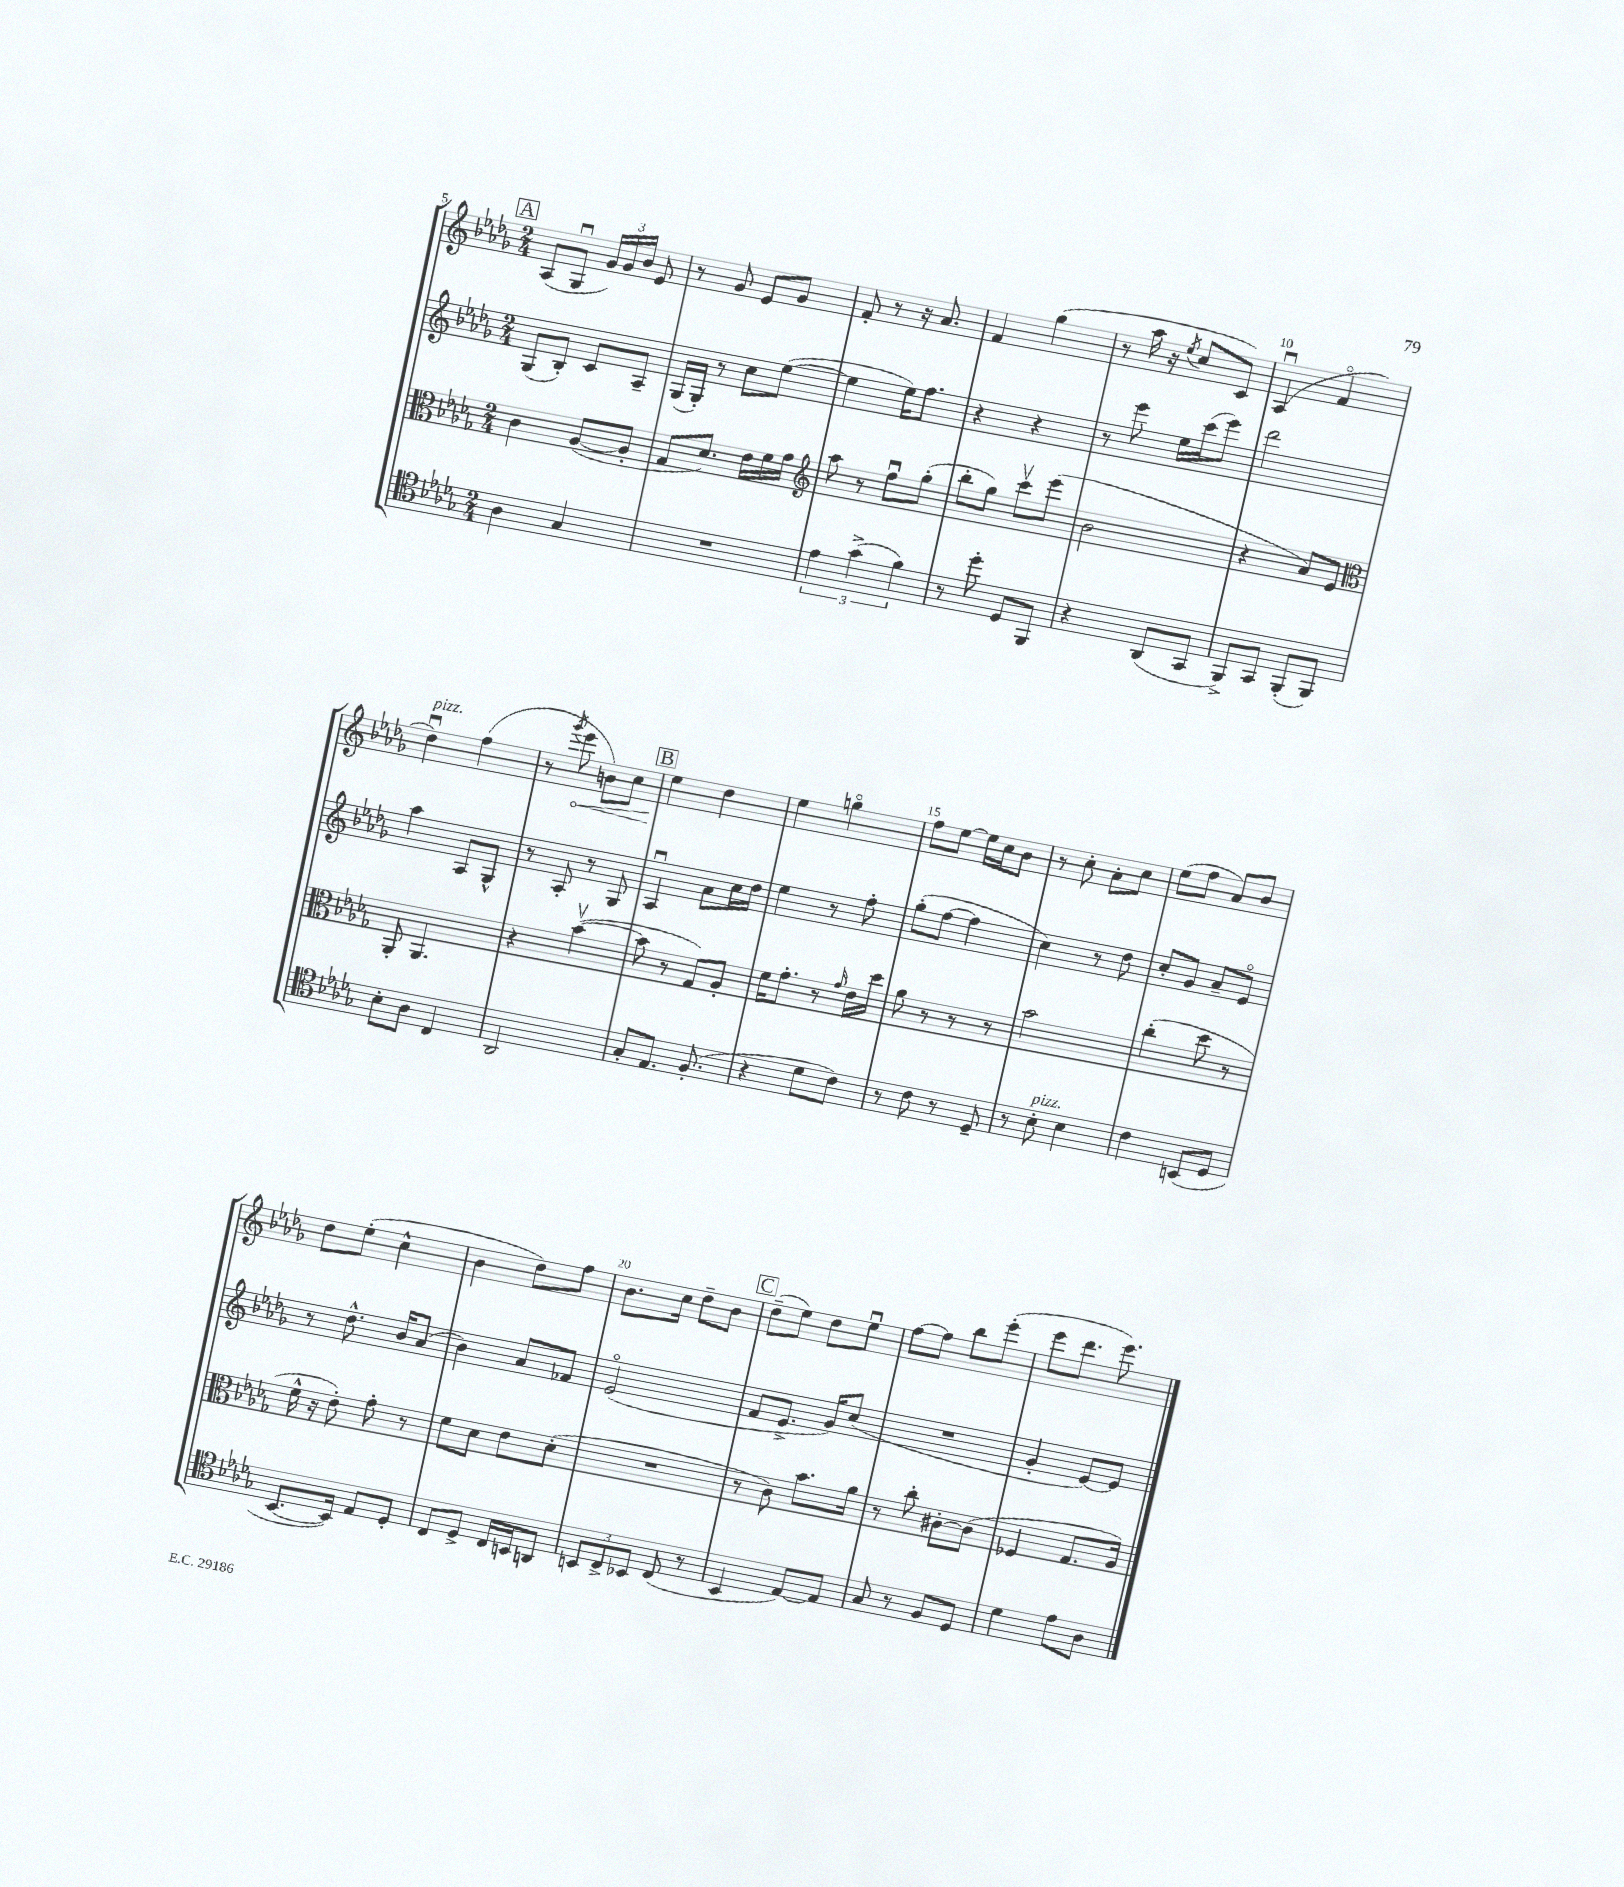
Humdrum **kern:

**kern	**kern	**kern	**kern
*staff4	*staff3	*staff2	*staff1
*clefC4	*clefC3	*clefG2	*clefG2
*k[b-e-a-d-g-]	*k[b-e-a-d-g-]	*k[b-e-a-d-g-]	*k[b-e-a-d-g-]
*M2/4	*M2/4	*M2/4	*M2/4
4A-\	4c\	(8G-/L	(8A-/L
.	.	8B-'/J)	8G-u/J
4G-/	([8A-/L	8c/L	24g-/LL)
.	.	.	24g-/
.	.	.	24b-/JJ
.	8A-'/]J	8A-~/J	8e-/
=	=	=	=
2r	8G-/L	(16G-/LL	8r
.	.	16G-'/JJ)	.
.	8.d-/J)	8r	8g-/
.	.	8cc\L	8e-/L
.	16e-\LL	.	.
.	16f\	([8ee-\J	8g-/J
.	16g-\JJ	.	.
=	=	=	=
*	*clefG2	*	*
6e-\	8aa-\	4ee-\]	8f'/
.	8r	.	8r
(6g-^\	.	.	.
.	8ffu\L	16ee-\LK)	16r
.	.	8.ff\J	8.a-/
6f\)	.	.	.
.	(8gg-'\J	.	.
=	=	=	=
8r	8bb-'\L	4r	4f/
8dd-'\	8gg-\J)	.	.
8D-/L	8cccv\L	4r	(4gg-\
8FF/J	(8eee-\J	.	.
=	=	=	=
4r	2b-\	8r	8r
.	.	8eee-\	16aa-\
.	.	.	16r
.	.	.	8qee-/
(8AA-/L	.	16ee-\LL	8cc/L
.	.	(16ccc\J	.
8GG-/J	.	8eee-\J)	8c/J)
=	=	=	=
8FF^/L)	4r	2ddd-\	(4A-u/
8GG-/J	.	.	.
(8FF'/L	8a-/L)	.	4fo/
8FF/J)	8e-/J	.	.
=	=	=	=
*	*clefC3	*	*
8B-'\L	8AA-'/	4aa-\	4dd-u\)
8A-\J	4.AA-/	.	.
4C/	.	8A-/L	(4ff\
.	.	8G-^^/J	.
=	=	=	=
2AA-/	4r	8r	8r
.	.	.	8qggg-/
.	.	8A-'/	8eee-\
.	([4b-v\	8r	8b\L)
.	.	8G-/	8cc\J
=	=	=	=
8G-'/L	8b-\]	4A-u/	4ee-\
8.E-/J	8r	.	.
.	8G-/L)	8a-\L	4dd-\
(8.F'/	.	.	.
.	8A-'/J	16cc\L	.
.	.	16dd-\JJ	.
=	=	=	=
4r	16f\LK	4ee-\	4ee-\
.	8.g-'\J	.	.
8d-\L	8r	8r	4ggo\
.	16qqg-/	.	.
8c\J)	16e-\LL	8ff'\	.
.	16dd-\JJ	.	.
=	=	=	=
8r	8a-\	(8gg-'\L	8ff\L
8c\	8r	[8ff\J	[8ee-\J
8r	8r	4ff\]	16ee-\]LL
.	.	.	16cc\J
8D-~/	8r	.	8b-\J
=	=	=	=
8r	2b-\	4cc\)	8r
8B-'\	.	.	8cc'\
4B-\	.	8r	8a-'\L
.	.	8dd-\	8cc\J
=	=	=	=
4c\	(4cc'\	8cc'/L	(8ee-\L
.	.	8g-/J	8ff\J
(8BB/L	8dd-\	8a-~/L	8a-/L)
8D-/J	8r	8e-o/J	8b-/J
=	=	=	=
[8.BB-/L	16f^^\	8r	8dd-\L
.	16r	.	.
.	8e-'\)	8.dd-^^\	(8ee-'\J
16BB-/]Jk)	.	.	.
8E-/L	8g-'\	.	4cc^^\
.	.	16b-/LK	.
8D-'/J	8r	(8a-/J	.
=	=	=	=
8C/L	8f\L	4b-\)	4b-\
8D-^/J	8d-\J	.	.
16C/LL	8e-\L	8a-/L	8dd-\L)
16BB/J	.	.	.
8AA/J	(8d-'\J	8f-/J	8ff\J
=	=	=	=
12BB/L	2r	(2e-o/	8.b-\L
12C^/	.	.	.
12BB-/J	.	.	.
.	.	.	16cc\Jk
(8C/	.	.	8dd-~\L
8r	.	.	8b-\J
=	=	=	=
4BB-/	8r	8f/L	(8dd-~\L
.	8c\)	8.e-^/J	8ee-\J)
[8E-/L)	8.b-\L	.	8dd-\L
.	.	16g-/LK)	.
8E-/]J	.	(8cc/J	8ee-u\J
.	16a-\Jk	.	.
=	=	=	=
8G-/	8r	2r	[8ff\L
8r	8cc'\	.	8ff\]J
8F/L	[8c#'\L	.	8bb-\L
8D-/J	(8c#\]J	.	(8eee-'\J
=	=	=	=
4d-\	4F-/	4g-'/	8eee-\L
.	.	.	8.ddd-\J
8e-\L	8.G-/L	[8e-/L)	.
.	.	.	8.eee-\)
8A-\J	.	8e-/]J	.
.	16A-/Jk)	.	.
==	==	==	==
*-	*-	*-	*-
